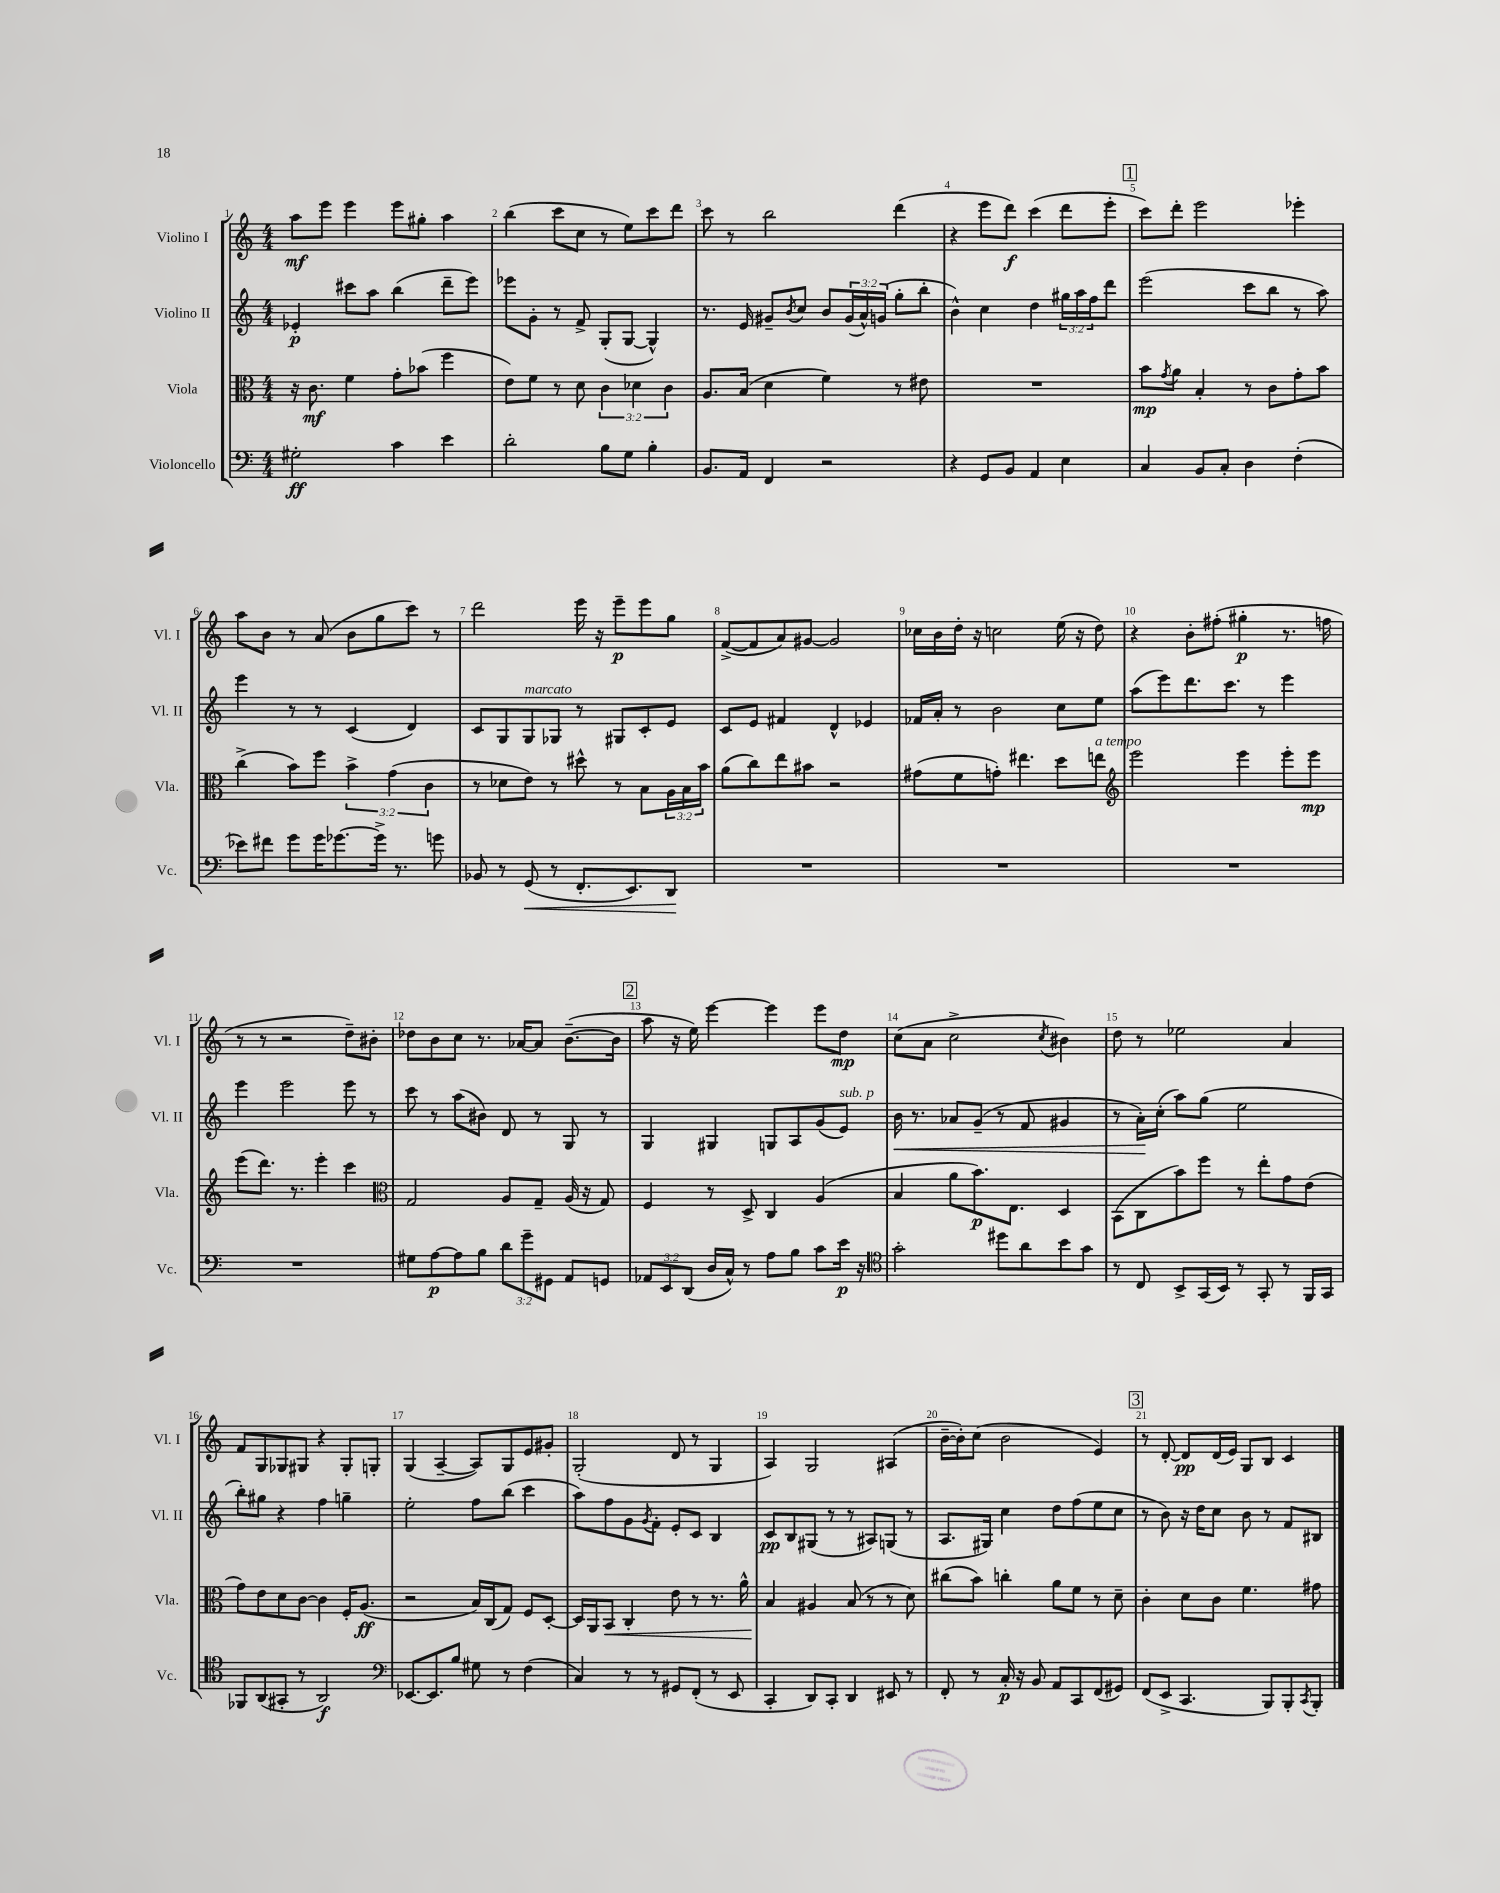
<<
\new StaffGroup <<
\new Staff = "s0" \with { instrumentName = "Violino I" shortInstrumentName = "Vl. I" } {
    \clef treble \key c \major \numericTimeSignature \time 4/4
    a''8\mf e'''8 e'''4 e'''8 gis''8-. a''4 |
    b''4( c'''8 c''8 r8 e''8) c'''8 d'''8 |
    c'''8 r8 b''2 d'''4( |
    r4 e'''8 d'''8\f) c'''4( d'''8 e'''8-. |
    \mark \markup { \box "1" } c'''8) d'''8-. e'''2 ees'''4-. |
    a''8 b'8 r8 a'8( b'8 g''8 c'''8) r8 |
    d'''2 e'''16 r16 e'''8--\p e'''8 g''8 |
    f'8~->( f'8 a'8) gis'8~ gis'2 |
    ces''16 b'16 d''16-. r16 c''2 e''16( r16 d''8) |
    r4 b'8-. fis''8-.( gis''4-.\p r8. f''16 |
    r8 r8 r2 d''8--) bis'8-. |
    des''8 b'8 c''8 r8. aes'16~ aes'8 b'8.~--( b'16 |
    \mark \markup { \box "2" } a''8 r16 e''16) e'''4~ e'''4 e'''8 d''8\mp |
    c''8( a'8 c''2-> \acciaccatura { c''8 } bis'4) |
    d''8 r8 ees''2 a'4 |
    f'8 g8 ges8 gis8 r4 gis8-. g8-. |
    g4( a4~-- a8) g8 e'8 gis'8-. |
    g2-.( d'8 r8 g4 |
    a4) g2 ais4( |
    b'16~-- b'16-.) c''8( b'2 e'4) |
    \mark \markup { \box "3" } r8 d'8~-. d'8\pp d'16( e'16) g8 b8 c'4 \bar "|." |
}
\new Staff = "s1" \with { instrumentName = "Violino II" shortInstrumentName = "Vl. II" } {
    \clef treble \key c \major \numericTimeSignature \time 4/4 \override Staff.TupletNumber.text = #tuplet-number::calc-fraction-text
    ees'4-.\p cis'''8 a''8 b''4( d'''8-- e'''8) |
    ees'''8 g'8-. r8 f'8-> g8-.( g8~ g4-^) |
    r8. e'16 gis'8-- \acciaccatura { b'8 } c''8 b'8 \tuplet 3/2 { gis'16( a'16-^) g'16( } g''8-. b''8-. |
    b'4-^) c''4 d''4 \tuplet 3/2 { gis''16 a''16 f''16 } d'''8 |
    \mark \markup { \box "1" } e'''2( c'''8 b''8 r8 a''8) |
    e'''4 r8 r8 c'4( d'4) |
    c'8 g8 g8^\markup { \italic "marcato" } ges8 r8 gis8 c'8-. e'8 |
    c'8 e'8 fis'4 d'4-^ ees'4 |
    fes'16 a'16-. r8 b'2 c''8 e''8 |
    a''8( e'''8) d'''8. c'''8. r8 e'''4 |
    e'''4 e'''2 e'''8 r8 |
    c'''8 r8 a''8( bis'8) d'8 r8 g8 r8 |
    \mark \markup { \box "2" } g4 gis4 g8 a8 g'8( e'8^\markup { \italic "sub. p" }) |
    b'16\< r8. aes'8 g'8--( r8 f'8 gis'4 |
    r8 a'16-.\!) c''16-.( a''8) g''8( e''2 |
    b''8-.) gis''8 r4 f''4 g''4-- |
    e''2-. f''8 b''8( c'''4 |
    a''8) f''8 g'8 \acciaccatura { g'8 } f'8-. e'8-. c'8 b4 |
    c'8\pp b8 gis8( r8 r8 ais8) g8( r8 |
    a8. gis16) c''4 d''8 f''8( e''8 c''8 |
    \mark \markup { \box "3" } r8 b'8) r16 d''16 c''8 b'8 r8 f'8 bis8 \bar "|." |
}
\new Staff = "s2" \with { instrumentName = "Viola" shortInstrumentName = "Vla." } {
    \clef alto \key c \major \numericTimeSignature \time 4/4 \override Staff.TupletNumber.text = #tuplet-number::calc-fraction-text
    r16 c'8.\mf f'4 g'8-. bes'8( f''4 |
    e'8) f'8 r8 d'8 \tuplet 3/2 { c'4 des'4 c'4 } |
    a8. b16( d'4 f'4) r8 eis'8 |
    R1 |
    \mark \markup { \box "1" } b'8\mp \acciaccatura { g'8 } a'8 b4-. r8 c'8 g'8-. b'8 |
    c''4->( b'8) f''8 \tuplet 3/2 { b'4-> g'4( c'4 } |
    r8 des'8 e'8) r8 dis''8-^ r8 b8 \tuplet 3/2 { a16 b16 b'16 } |
    a'8( c''8) e''8 bis'8 r2 |
    gis'8( f'8 g'8-.) eis''4. d''8 e''8^\markup { \italic "a tempo" } |
    \clef treble e'''2 e'''4 e'''8-. e'''8\mp |
    e'''8( d'''8.) r8. e'''4-. c'''4 |
    \clef alto g2 a8 g8-- a16( r16 g8) |
    \mark \markup { \box "2" } f4 r8 d8-> c4 a4( |
    b4 a'8 b'8.\p) e8. d4 |
    b,8( c8 b'8) f''8 r8 e''8-. g'8 e'8( |
    g'8) e'8 d'8 c'8~ c'4 f16-. a8.\ff( |
    r2 b16) c16( g8) f8 d8~-. |
    d16 a,16 b,8\< c4-. e'8 r8 r8. a'16-^ |
    b4\! ais4 b8( r8 r8 d'8) |
    cis''8( b'8) c''4-. a'8 f'8 r8 d'8-- |
    \mark \markup { \box "3" } c'4-. d'8 c'8 f'4. gis'8 \bar "|." |
}
\new Staff = "s3" \with { instrumentName = "Violoncello" shortInstrumentName = "Vc." } {
    \clef bass \key c \major \numericTimeSignature \time 4/4 \override Staff.TupletNumber.text = #tuplet-number::calc-fraction-text
    gis2-.\ff c'4 e'4 |
    d'2-. b8 g8 b4-. |
    b,8. a,16 f,4 r2 |
    r4 g,8 b,8 a,4 e4 |
    \mark \markup { \box "1" } c4 b,8 c8-. d4 f4-.( |
    ees'8) fis'8 g'8 g'16 ges'8.~ ges'16-> r8. g'8 |
    bes,8 r8 g,8\<( r8 f,8.-. e,8.) d,8\! |
    R1 |
    R1 |
    R1 |
    R1 |
    gis8 a8~\p a8 b8 \tuplet 3/2 { d'8 g'8-- gis,8 } a,8 g,8 |
    \mark \markup { \box "2" } \tuplet 3/2 { aes,8 e,8 d,8( } d16 c16-^) r8 a8 b8 c'8 e'16\p r16 |
    \clef tenor g'2-. dis''8 a'8 b'8 g'8 |
    r8 c8 b,8-> g,16( b,16) r8 g,8-. r8 f,16 g,16 |
    fes,8 a,8( gis,8-. r8 a,2\f) |
    \clef bass ees,8.~ ees,8. b8 gis8 r8 f4( |
    c4) r8 r8 gis,8 f,8-.( r8 e,8 |
    c,4-. d,8) c,8-. d,4 eis,8 r8 |
    f,8-. r8 c16-.\p r16 b,8 a,8 c,8 f,8( gis,8) |
    \mark \markup { \box "3" } f,8( e,8-> c,4. b,,8) b,,8-. \acciaccatura { c,8 } b,,8-. \bar "|." |
}
>>
>>
\layout { \context { \Score \override BarNumber.break-visibility = ##(#f #t #t) barNumberVisibility = #all-bar-numbers-visible } }
